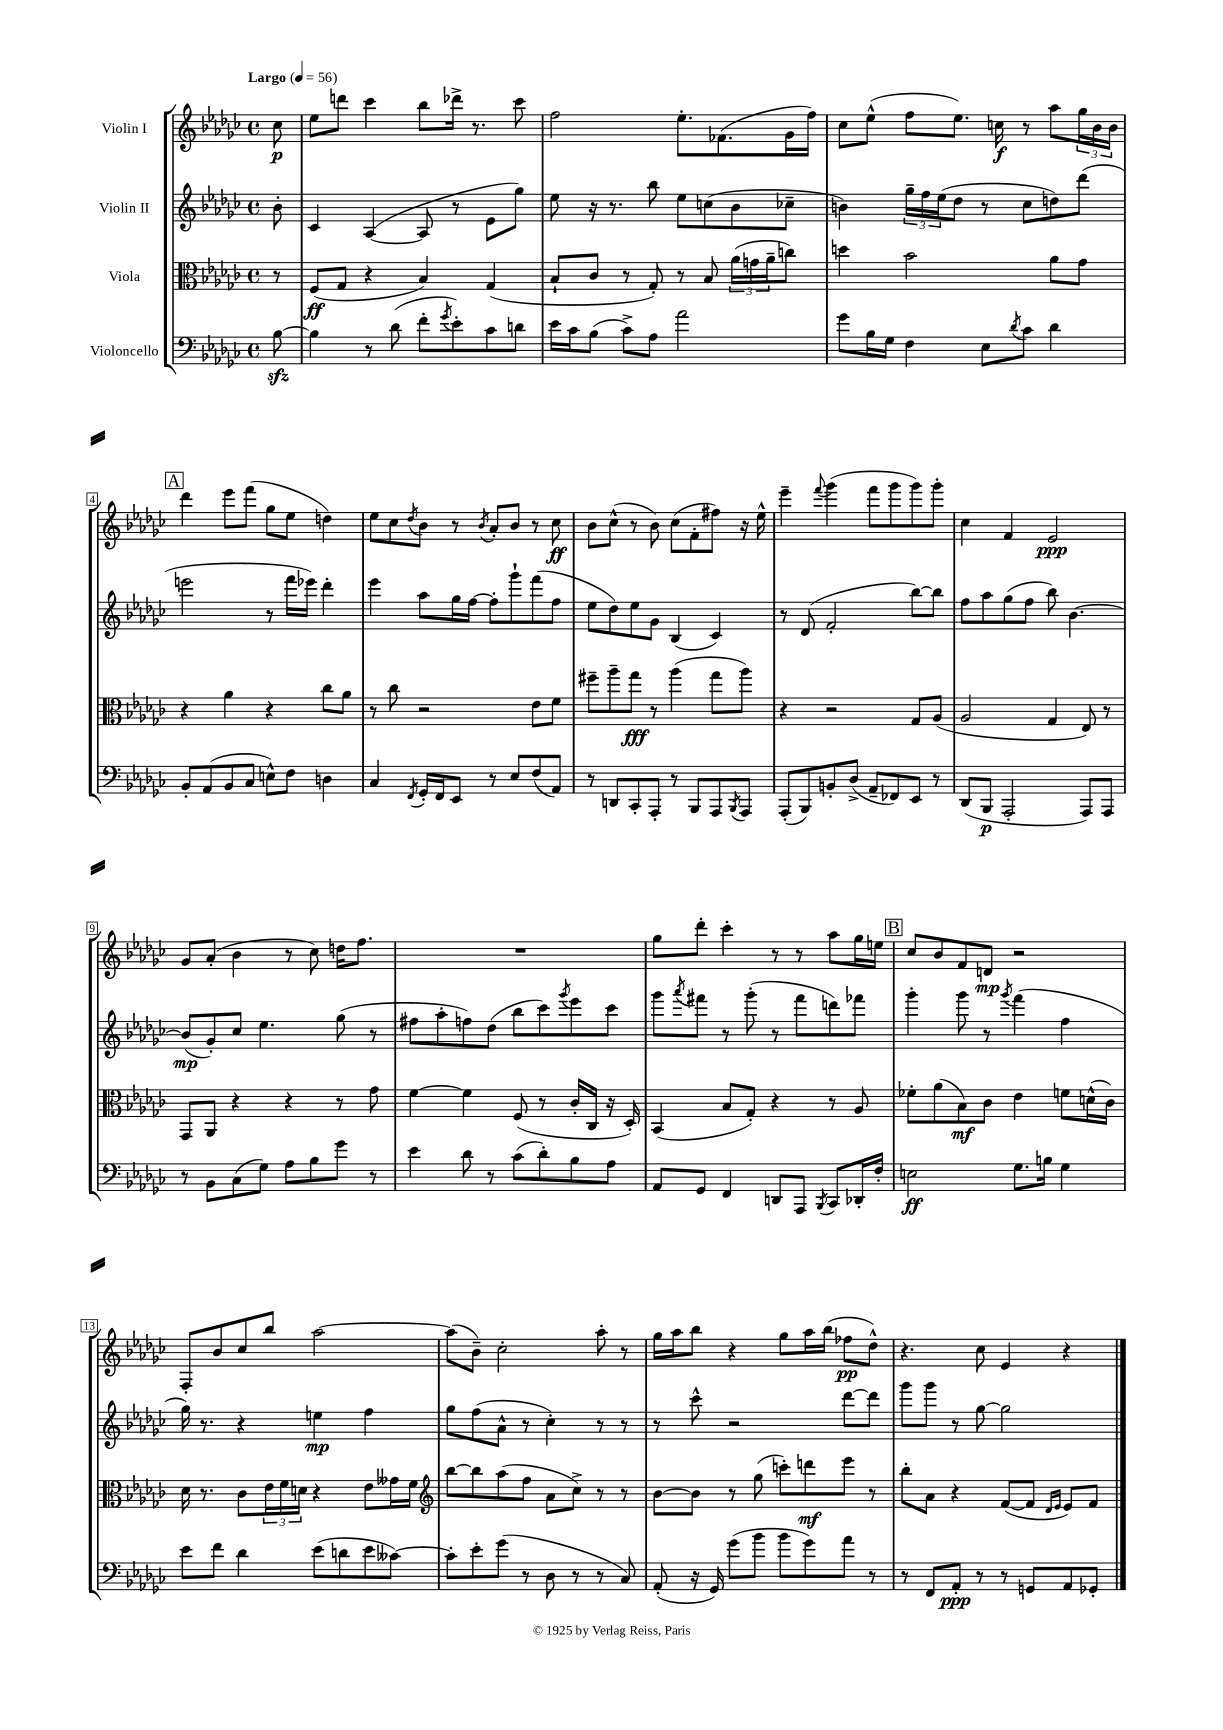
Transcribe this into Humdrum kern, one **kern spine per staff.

**kern	**dynam	**kern	**dynam	**kern	**dynam	**kern	**dynam
*part4	*part4	*part3	*part3	*part2	*part2	*part1	*part1
*staff4	*staff4	*staff3	*staff3	*staff2	*staff2	*staff1	*staff1
*I"Violoncello	*	*I"Viola	*	*I"Violin II	*	*I"Violin I	*
*clefF4	*	*clefC3	*	*clefG2	*	*clefG2	*
*k[b-e-a-d-g-c-]	*	*k[b-e-a-d-g-c-]	*	*k[b-e-a-d-g-c-]	*	*k[b-e-a-d-g-c-]	*
*M4/4	*	*M4/4	*	*M4/4	*	*M4/4	*
*met(c)	*	*met(c)	*	*met(c)	*	*met(c)	*
*MM56	*	*MM56	*	*MM56	*	*MM56	*
=	=	=	=	=	=	=	=
!	!	!	!	!	!	!LO:TX:a:B:t=Largo	!
[8B-zz\	.	8r	.	8b-'\	.	8cc-\	p
=1	=1	=1	=1	=1	=1	=1	=1
4B-\]	.	(8F/L	ff	4c-/	.	8ee-\L	.
.	.	8G-/J	.	.	.	8dddn\J	.
8r	.	4r	.	([4A-/	.	4ccc-\	.
(8d-\	.	.	.	.	.	.	.
8f'\L	.	4B-/)	.	8A-/]	.	8bb-\L	.
8qg-/	.	.	.	.	.	.	.
8e-'\)	.	.	.	8r	.	16ddd-X^\Jk	.
.	.	.	.	.	.	8.r	.
8c-\	.	(4G-/	.	8e-\L	.	.	.
8dn\J	.	.	.	8gg-\J)	.	8ccc-\	.
=2	=2	=2	=2	=2	=2	=2	=2
16e-\LL	.	8B-`/L	.	8ee-\	.	2ff\	.
16c-\J	.	.	.	.	.	.	.
(8B-\J	.	8c-/J	.	16r	.	.	.
.	.	.	.	8.r	.	.	.
8c-^\L)	.	8r	.	.	.	.	.
8A-\J	.	8G-'/)	.	8bb-\	.	.	.
2a-\	.	8r	.	8ee-\L	.	8.ee-'\L	.
.	.	8B-/	.	(8ccn\	.	.	.
.	.	.	.	.	.	(8.f-X\	.
.	.	(24a-\LL	.	8b-\	.	.	.
.	.	24gn\	.	.	.	.	.
.	.	24a-~\J	.	.	.	.	.
.	.	8ccn\J)	.	8cc-X~\J	.	16g-\L	.
.	.	.	.	.	.	16ff\JJ)	.
=3	=3	=3	=3	=3	=3	=3	=3
8g-\L	.	4ddn\	.	4bn\)	.	8cc-\L	.
16B-\L	.	.	.	.	.	(8ee-^^\J	.
16G-\JJ	.	.	.	.	.	.	.
4F\	.	2b-\	.	24gg-~\LL	.	8ff\L	.
.	.	.	.	24ff\	.	.	.
.	.	.	.	(24ee-\J	.	.	.
.	.	.	.	8dd-\J	.	8.ee-\J)	.
8E-\L	.	.	.	8r	.	.	.
.	.	.	.	.	.	16ccn\	f
8qd-/	.	.	.	.	.	.	.
8c-\J	.	.	.	8cc-\L	.	8r	.
4d-\	.	8a-\L	.	8ddn\)	.	8aa-\L	.
.	.	8g-\J	.	(8ddd-\J	.	24gg-\L	.
.	.	.	.	.	.	24b-\	.
.	.	.	.	.	.	24b-\JJ	.
!!LO:LB:g=z
!!LO:REH:place=s1:t=A
=4	=4	=4	=4	=4	=4	=4	=4
8BB-'/L	.	4r	.	2eeen\	.	4ddd-\	.
(8AA-/	.	.	.	.	.	.	.
8BB-/	.	4a-\	.	.	.	8eee-\L	.
8C-/J	.	.	.	.	.	(8fff\J	.
8En^^\L)	.	4r	.	8r	.	8gg-\L	.
8F\J	.	.	.	16fff\LL	.	8ee-\J	.
.	.	.	.	16eee-X\JJ)	.	.	.
4Dn\	.	8cc-\L	.	4ddd-'\	.	4ddn\)	.
.	.	8a-\J	.	.	.	.	.
=5	=5	=5	=5	=5	=5	=5	=5
4C-/	.	8r	.	4eee-\	.	8ee-\L	.
.	.	8cc-\	.	.	.	8cc-\	.
8qFF/	.	.	.	.	.	8qdd-/	.
16GG-'/LL	.	2r	.	8aa-\L	.	8b-\J	.
16FF/J	.	.	.	.	.	.	.
8EE-/J	.	.	.	16gg-\L	.	8r	.
.	.	.	.	[16ff\JJ	.	.	.
.	.	.	.	.	.	8qb-/	.
8r	.	.	.	8ff'\L]	.	8a-'/L	.
8E-/L	.	.	.	8ggg-`\	.	8b-/J	.
(8F/	.	8e-\L	.	(8fff\	.	8r	.
8AA-/J)	.	8f\J	.	8ff\J	.	8cc-\	ff
=6	=6	=6	=6	=6	=6	=6	=6
8r	.	8ff#X~\L	.	8ee-\L	.	8b-\L	.
8DDn/L	.	8aa-~\	.	8dd-\)	.	(8cc-^^\J	.
8CC-'/	.	8gg-\J	fff	8ee-\	.	8r	.
8AAA-'/J	.	8r	.	8g-\J	.	8b-\)	.
8r	.	(4aa-\	.	(4B-/	.	(8cc-\L	.
8BBB-/L	.	.	.	.	.	8f'\	.
8AAA-/	.	8gg-\L	.	4c-/)	.	8ff#X\J)	.
8qBBB-/	.	.	.	.	.	.	.
8AAA-/J	.	8aa-\J)	.	.	.	16r	.
.	.	.	.	.	.	16ee-^^\	.
=7	=7	=7	=7	=7	=7	=7	=7
(8AAA-'/L	.	4r	.	8r	.	4eee-~\	.
8BBB-/)	.	.	.	(8d-/	.	.	.
.	.	.	.	.	.	8qqfff/	.
8BBn'/	.	2r	.	2f'/	.	(4ggg-\	.
(8D-^/J	.	.	.	.	.	.	.
8AA-~/L	.	.	.	.	.	8fff\L	.
8FF-X/)	.	.	.	.	.	8ggg-\	.
8EE-/J	.	8G-/L	.	[8bb-\L)	.	8ggg-\)	.
8r	.	(8A-/J	.	8bb-\J]	.	8ggg-'\J	.
=8	=8	=8	=8	=8	=8	=8	=8
(8DD-/L	.	2A-/	.	8ff\L	.	4cc-\	.
8BBB-/J	p	.	.	8aa-\	.	.	.
2AAA-'/	.	.	.	(8gg-\	.	4f/	.
.	.	.	.	8ff\J	.	.	.
.	.	4G-/	.	8bb-\)	.	2e-/	ppp
.	.	.	.	[4.b-\	.	.	.
8AAA-/L)	.	8E-/)	.	.	.	.	.
8AAA-/J	.	8r	.	.	.	.	.
!!LO:LB:g=z
=9	=9	=9	=9	=9	=9	=9	=9
8r	.	8GG-/L	.	(8b-/L]	mp	8g-/L	.
8BB-\L	.	8AA-/J	.	8g-'/)	.	(8a-'/J	.
(8C-\	.	4r	.	8cc-/J	.	4b-\	.
8G-\J)	.	.	.	4.ee-\	.	.	.
8A-\L	.	4r	.	.	.	8r	.
8B-\	.	.	.	.	.	8cc-\)	.
8g-\J	.	8r	.	(8gg-\	.	16ddn\KL	.
.	.	.	.	.	.	8.ff\J	.
8r	.	8g-\	.	8r	.	.	.
=10	=10	=10	=10	=10	=10	=10	=10
4e-\	.	[4f\	.	8ff#X\L	.	1r	.
.	.	.	.	8aa-'\	.	.	.
8d-\	.	4f\]	.	8ffn\)	.	.	.
8r	.	.	.	(8dd-\J	.	.	.
(8c-\L	.	(8F/	.	8bb-\L	.	.	.
8d-'\)	.	8r	.	8ccc-\)	.	.	.
.	.	.	.	8qggg-/	.	.	.
8B-\	.	16c-'/LL	.	8eee-\	.	.	.
.	.	16C-/JJ	.	.	.	.	.
8A-\J	.	16r	.	8ccc-\J	.	.	.
.	.	16D-'/)	.	.	.	.	.
=11	=11	=11	=11	=11	=11	=11	=11
8AA-/L	.	(4BB-/	.	8ggg-\L	.	8gg-\L	.
.	.	.	.	8qaaa-/	.	.	.
8GG-/J	.	.	.	8fff#X\J	.	8ddd-'\J	.
4FF/	.	8B-/L	.	8r	.	4ccc-'\	.
.	.	8G-'/J)	.	(8ggg-'\	.	.	.
8DDn/L	.	4r	.	8r	.	8r	.
8AAA-/J	.	.	.	8fff#\L	.	8r	.
8qBBB-/	.	.	.	.	.	.	.
8CC-/L	.	8r	.	8dddn\)	.	8aa-\L	.
16DD-X'/L	.	8A-/	.	8fff-X\J	.	16gg-\L	.
16F'/JJ	.	.	.	.	.	16een\JJ	.
!!LO:REH:place=s1:t=B
=12	=12	=12	=12	=12	=12	=12	=12
2En\	ff	8f-X'\L	.	4ggg-'\	.	8cc-/L	.
.	.	(8a-\	.	.	.	8b-/	.
.	.	8B-\)	mf	8ggg-\	.	8f/	.
.	.	8c-\J	.	8r	.	8dn/J	mp
.	.	.	.	8qggg-/	.	.	.
8.G-\L	.	4e-\	.	(4fff\	.	2r	.
16Bn\Jk	.	.	.	.	.	.	.
4G-\	.	8fn\L	.	4ff\	.	.	.
.	.	(16dn^^\L	.	.	.	.	.
.	.	16c-\JJ)	.	.	.	.	.
!!LO:LB:g=z
=13	=13	=13	=13	=13	=13	=13	=13
8e-\L	.	16d-\	.	16gg-\)	.	8F'/L	.
.	.	8.r	.	8.r	.	.	.
8f\J	.	.	.	.	.	8b-/	.
4d-\	.	8c-\L	.	4r	.	8cc-/	.
.	.	24e-\L	.	.	.	8bb-/J	.
.	.	24f\	.	.	.	.	.
.	.	24dn\JJ	.	.	.	.	.
(8e-\L	.	4r	.	4een\	mp	[2aa-\	.
8dn\	.	.	.	.	.	.	.
8e-\	.	8e-\L	.	4ff\	.	.	.
[8c--X\J)	.	16g--X\L	.	.	.	.	.
.	.	16f\JJ	.	.	.	.	.
=14	=14	=14	=14	=14	=14	=14	=14
*	*	*clefG2	*	*	*	*	*
8c--'\L]	.	[8bb-\L	.	8gg-\L	.	(8aa-\L]	.
8e-'\	.	8bb-\]	.	(8ff\	.	8b-~\J)	.
(8g-\J	.	(8aa-\	.	8a-^^\J	.	2cc-'\	.
8r	.	8ff\J	.	8r	.	.	.
8D-\	.	8a-\L	.	4cc-'\)	.	.	.
8r	.	8cc-^\J)	.	.	.	.	.
8r	.	8r	.	8r	.	8aa-'\	.
8C-/)	.	8r	.	8r	.	8r	.
=15	=15	=15	=15	=15	=15	=15	=15
(8AA-'/	.	[8b-\L	.	8r	.	16gg-\LL	.
.	.	.	.	.	.	16aa-\J	.
16r	.	8b-\J]	.	8ccc-^^\	.	8bb-\J	.
16GG-/)	.	.	.	.	.	.	.
(8g-\L	.	8r	.	2r	.	4r	.
8b-\J	.	(8gg-\	.	.	.	.	.
8b-\L	.	8cccn'\L)	.	.	.	8gg-\L	.
8g-\)	.	8dddn\	mf	.	.	16aa-\L	.
.	.	.	.	.	.	(16bb-\JJ	.
8a-\J	.	8eee-\J	.	[8ddd-\L	.	8ff-X\L	pp
8r	.	8r	.	8ddd-\J]	.	8dd-^^\J)	.
=16	=16	=16	=16	=16	=16	=16	=16
8r	.	8bb-'\L	.	8ggg-\L	.	4.r	.
8FF/L	.	8a-\J	.	8ggg-\J	.	.	.
8AA-'/J	ppp	4r	.	8r	.	.	.
8r	.	.	.	[8gg-\	.	8cc-\	.
8r	.	([8f/L	.	2gg-\]	.	4e-/	.
8GGn/L	.	8f/J]	.	.	.	.	.
.	.	16qqd-/LL	.	.	.	.	.
.	.	16qqe-/JJ	.	.	.	.	.
8AA-/	.	8e-/L)	.	.	.	4r	.
8GG-X'/J	.	8f/J	.	.	.	.	.
==	==	==	==	==	==	==	==
*-	*-	*-	*-	*-	*-	*-	*-
